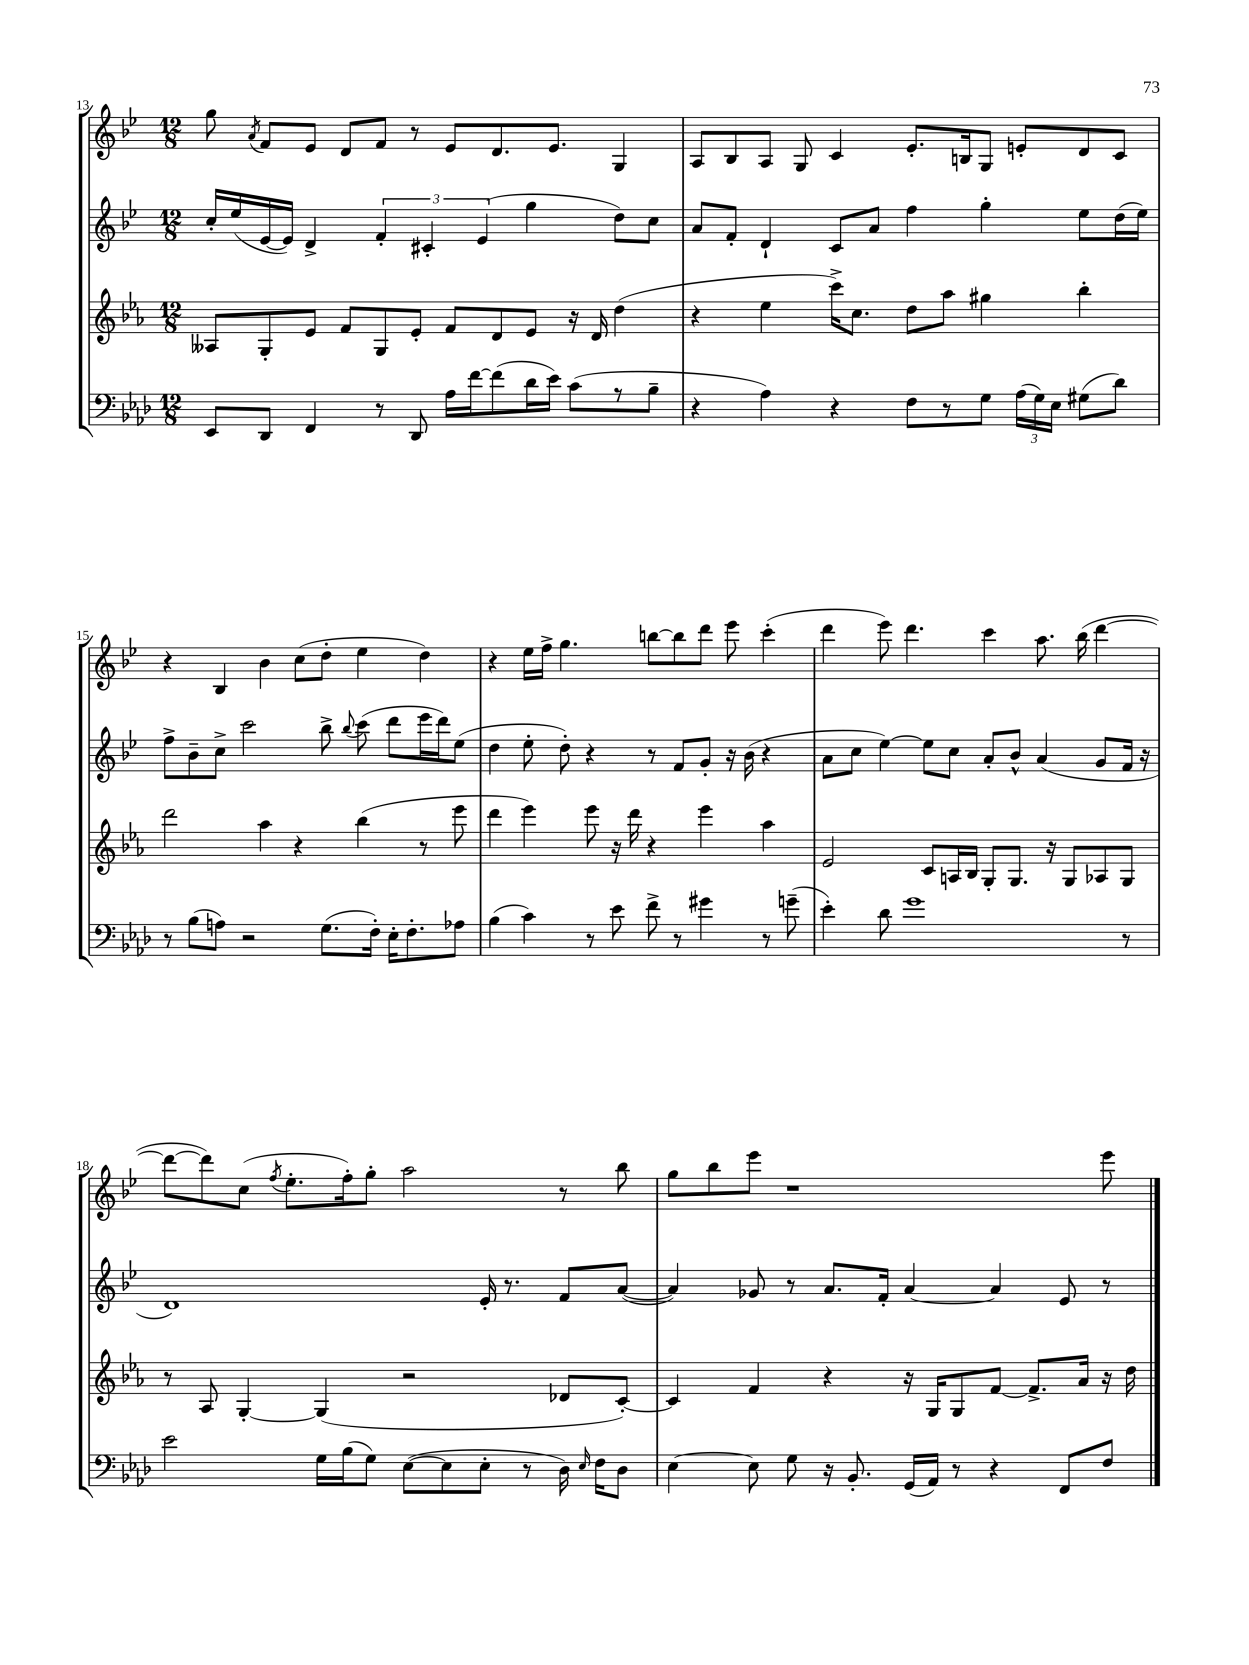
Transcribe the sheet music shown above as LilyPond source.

<<
\new StaffGroup <<
\new Staff = "s0" {
    \clef treble \key bes \major \numericTimeSignature \time 12/8
    \autoBeamOff g''8 \acciaccatura { a'8 } f'8[ ees'8] d'8[ f'8] r8 ees'8[ d'8. ees'8.] g4 |
    a8[ bes8 a8] g8 c'4 ees'8.[-. b16 g8] e'8[-. d'8 c'8] |
    r4 bes4 bes'4 c''8[( d''8]-. ees''4 d''4) |
    r4 ees''16[ f''16]-> g''4. b''8[~ b''8 d'''8] ees'''8 c'''4-.( |
    d'''4 ees'''8) d'''4. c'''4 a''8. bes''16( d'''4~ |
    d'''8[~ d'''8) c''8]( \acciaccatura { f''8 } ees''8.[-. f''16-.) g''8]-. a''2 r8 bes''8 |
    g''8[ bes''8 ees'''8] r1 ees'''8 \bar "|." |
}
\new Staff = "s1" {
    \clef treble \key bes \major \numericTimeSignature \time 12/8
    \autoBeamOff c''16[-. ees''16( ees'16~ ees'16]) d'4-> \tuplet 3/2 { f'4-. cis'4-. ees'4( } g''4 d''8[) c''8] |
    a'8[ f'8]-. d'4-! c'8[ a'8] f''4 g''4-. ees''8[ d''16( ees''16]) |
    f''8[-> bes'8-- c''8]-> c'''2 bes''8-> \appoggiatura { bes''8 } c'''8( d'''8[ ees'''16 d'''16) ees''8]( |
    d''4 ees''8-. d''8-.) r4 r8 f'8[ g'8]-. r16 bes'16( r4 |
    a'8[ c''8] ees''4~) ees''8[ c''8] a'8[-. bes'8]-^ a'4( g'8[ f'16] r16 |
    d'1) ees'16-. r8. f'8[ a'8]~( |
    a'4) ges'8 r8 a'8.[ f'16]-. a'4~ a'4 ees'8 r8 \bar "|." |
}
\new Staff = "s2" {
    \clef treble \key ees \major \numericTimeSignature \time 12/8
    \autoBeamOff aeses8[ g8-. ees'8] f'8[ g8 ees'8]-. f'8[ d'8 ees'8] r16 d'16 d''4( |
    r4 ees''4 c'''16[->) c''8.] d''8[ aes''8] gis''4 bes''4-. |
    d'''2 aes''4 r4 bes''4( r8 ees'''8 |
    d'''4 ees'''4) ees'''8 r16 d'''16 r4 ees'''4 aes''4 |
    ees'2 c'8[ a16 bes16] g8[-. g8.] r16 g8[ aes8 g8] |
    r8 aes8 g4~-. g4( r2 des'8[ c'8]~-.) |
    c'4 f'4 r4 r16 g16[ g8 f'8]~ f'8.[-> aes'16] r16 d''16 \bar "|." |
}
\new Staff = "s3" {
    \clef bass \key aes \major \numericTimeSignature \time 12/8
    \autoBeamOff ees,8[ des,8] f,4 r8 des,8 aes16[ f'16~ f'8( des'16 ees'16]) c'8[( r8 bes8]-- |
    r4 aes4) r4 f8[ r8 g8] \tuplet 3/2 { aes16[( g16) ees16] } gis8[( des'8]) |
    r8 bes8[( a8]) r2 g8.[( f16]-.) ees16[-. f8.-. aes8] |
    bes4( c'4) r8 ees'8 f'8-> r8 gis'4 r8 g'8--( |
    ees'4-.) des'8 g'1 r8 |
    ees'2 g16[ bes16( g8]) ees8[~( ees8 ees8]-. r8 des16) \grace { ees16 } f16[ des8] |
    ees4~ ees8 g8 r16 bes,8.-. g,16[( aes,16]) r8 r4 f,8[ f8] \bar "|." |
}
>>
>>
\layout { \context { \Score currentBarNumber = #13 } }
